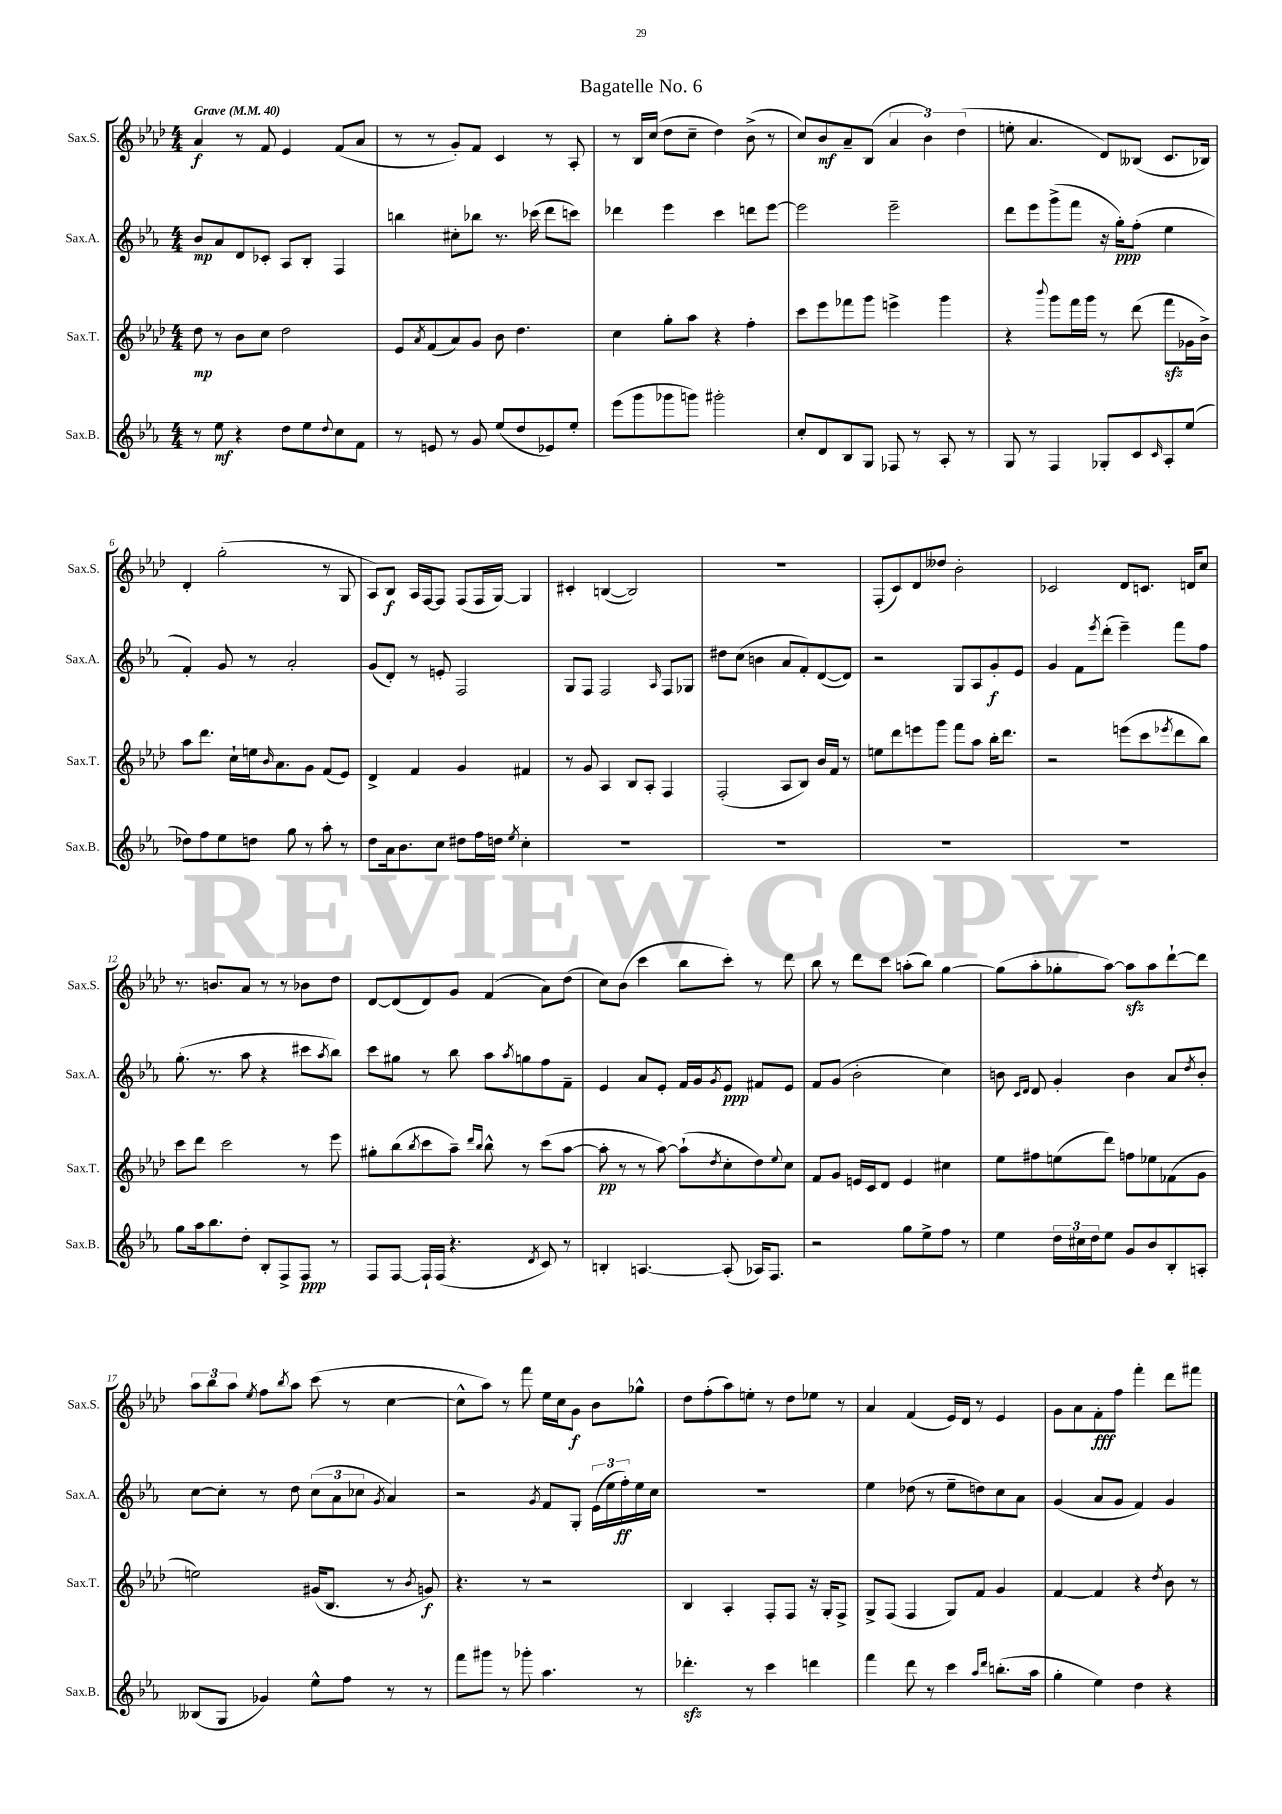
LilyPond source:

\header { title = "Bagatelle No. 6" }
<<
\new StaffGroup <<
\new Staff = "s0" \with { instrumentName = "Sax.S." shortInstrumentName = "Sax.S." } {
    \clef treble \key aes \major \numericTimeSignature \time 4/4 \tempo "Grave" 4 = 40
    aes'4\f r8 f'8 ees'4 f'8( aes'8 |
    r8 r8 g'8-.) f'8 c'4 r8 aes8-. |
    r8 bes16 c''16( des''8 c''8-- des''4) bes'8->( r8 |
    c''8) bes'8\mf aes'8-- bes8( \tuplet 3/2 { aes'4 bes'4) des''4( } |
    e''8-. aes'4. des'8) beses8( c'8. bes16) |
    des'4-. g''2-.( r8 g8 |
    aes8) bes8\f aes16 f16~ f8 f8( f16 g16~) g4 |
    cis'4-. b4~( b2) |
    R1 |
    f8-.( c'8) des'8 deses''8 bes'2-. |
    ces'2 des'8 c'8. d'16 c''8 |
    r8. b'8. aes'8 r8 r8 bes'8 des''8 |
    des'8~ des'8( des'8) g'8 f'4( aes'8) des''8( |
    c''8) bes'8( c'''4 bes''8 c'''8-.) r8 des'''8 |
    bes''8 r8 des'''8 c'''8 a''8-.( bes''8) g''4~ |
    g''8( aes''8-. ges''8-. aes''8~) aes''8\sfz aes''8 des'''8~-! des'''8 |
    \tuplet 3/2 { aes''8 bes''8 aes''8 } \acciaccatura { ees''8 } f''8 \acciaccatura { bes''8 } aes''8 c'''8( r8 c''4~ |
    c''8-^ aes''8) r8 f'''8 ees''16 c''16 g'8\f bes'8 ges''8-^ |
    des''8 f''8-.( aes''8) e''8-. r8 des''8 ees''8 r8 |
    aes'4 f'4( ees'16) des'16 r8 ees'4 |
    g'8 aes'8 f'8-.\fff f''8 f'''4-. des'''8 fis'''8 \bar "|." |
}
\new Staff = "s1" \with { instrumentName = "Sax.A." shortInstrumentName = "Sax.A." } {
    \clef treble \key ees \major \numericTimeSignature \time 4/4
    bes'8\mp aes'8 d'8 ces'8-. aes8 bes8-. f4 |
    b''4 cis''8-. bes''8 r8. ces'''16( d'''8 c'''8) |
    des'''4 ees'''4 c'''4 d'''8 ees'''8~ |
    ees'''2 ees'''2-- |
    d'''8 ees'''8 g'''8->( f'''8 r16 g''16-.\ppp) f''8-.( ees''4 |
    f'4-.) g'8 r8 aes'2-. |
    g'8( d'8-.) r8 e'8-. f2 |
    g8 f8 f2 \grace { aes16 } f8 ges8 |
    dis''8 c''8( b'4 aes'8 f'8-.) d'8~( d'8) |
    r2 g8 aes8 g'8-.\f ees'8 |
    g'4 f'8 \acciaccatura { ees'''8 } d'''8-.( ees'''4--) f'''8 f''8 |
    g''8.-.( r8. aes''8 r4 cis'''8 \acciaccatura { aes''8 } bes''8) |
    c'''8 gis''8 r8 bes''8 aes''8 \acciaccatura { aes''8 } g''8 f''8 f'8-- |
    ees'4 aes'8 ees'8-. f'16 g'16 \acciaccatura { g'8 } ees'8\ppp fis'8 ees'8 |
    f'8 g'8( bes'2-. c''4) |
    b'8 \grace { c'16 d'16 } d'8 g'4-. b'4 aes'8 \acciaccatura { d''8 } b'8-. |
    c''8~ c''8-. r8 d''8 \tuplet 3/2 { c''8( aes'8 ces''8 } \acciaccatura { g'8 } aes'4) |
    r2 \acciaccatura { g'8 } f'8 g8-. \tuplet 3/2 { ees'16( ees''16 f''16-.\ff) } ees''16 c''16 |
    R1 |
    ees''4 des''8( r8 ees''8-- d''8) c''8 aes'8 |
    g'4( aes'8 g'8 f'4) g'4 \bar "|." |
}
\new Staff = "s2" \with { instrumentName = "Sax.T." shortInstrumentName = "Sax.T." } {
    \clef treble \key aes \major \numericTimeSignature \time 4/4
    des''8\mp r8 bes'8 c''8 des''2 |
    ees'8 \acciaccatura { aes'8 } f'8( aes'8) g'8 bes'8 des''4. |
    c''4 g''8-. aes''8 r4 f''4-. |
    c'''8 ees'''8 fes'''8 g'''8 e'''4-> g'''4 |
    r4 \appoggiatura { bes'''8 } g'''8 f'''16 g'''16 r8 des'''8( f'''8\sfz ges'16 bes'16->) |
    aes''8 des'''8. c''16-! e''16 \grace { bes'16 } aes'8. g'8 f'8( ees'8) |
    des'4-> f'4 g'4 fis'4 |
    r8 g'8 aes4 bes8 aes8-. f4 |
    f2-.( aes8 bes8) bes'16 f'16 r8 |
    e''8 des'''8 e'''8 g'''8 f'''8 aes''8 bes''16-. des'''8. |
    r2 e'''8( c'''8 \acciaccatura { ees'''8 } des'''8 bes''8) |
    c'''8 des'''8 c'''2 r8 ees'''8 |
    gis''8-. bes''8( \acciaccatura { bes''8 } c'''8 aes''8--) \grace { des'''16 bes''16 } bes''8-^ r8 c'''8( aes''8~ |
    aes''8-.\pp r8 r8 aes''8~) aes''8-!( \acciaccatura { des''8 } c''8-. des''8) \appoggiatura { ees''8 } c''8 |
    f'8 g'8 e'16 c'16 des'8 e'4 cis''4 |
    ees''8 fis''8 e''8( des'''8) f''8 ees''8 fes'8( g'8 |
    e''2) gis'16( bes8. r8 \acciaccatura { bes'8 } g'8\f) |
    r4. r8 r2 |
    bes4 aes4-. f8-. f8 r16 g16-. f8-> |
    g8-> f8( f4 g8) f'8 g'4 |
    f'4~ f'4 r4 \acciaccatura { des''8 } bes'8 r8 \bar "|." |
}
\new Staff = "s3" \with { instrumentName = "Sax.B." shortInstrumentName = "Sax.B." } {
    \clef treble \key ees \major \numericTimeSignature \time 4/4
    r8 ees''8\mf r4 d''8 ees''8 \appoggiatura { d''8 } c''8 f'8 |
    r8 e'8 r8 g'8 ees''8( d''8 ees'8) ees''8-. |
    ees'''8( g'''8 ges'''8 g'''8) gis'''2-. |
    c''8-. d'8 bes8 g8 fes8 r8 aes8-. r8 |
    g8 r8 f4 ges8-. c'8 \grace { c'16 } aes8-. ees''8( |
    des''8) f''8 ees''8 d''8 g''8 r8 aes''8-. r8 |
    d''8 aes'16 bes'8. c''8 dis''8 f''16 d''16 \acciaccatura { ees''8 } c''4-. |
    R1 |
    R1 |
    R1 |
    R1 |
    g''8 aes''16 bes''8. d''8-. bes8-. f8-> f8\ppp r8 |
    f8 f8~ f16-! f16( r4. \acciaccatura { d'8 } c'8) r8 |
    b4-. a4.~ a8-.( aes16) f8. |
    r2 g''8 ees''8-> f''8 r8 |
    ees''4 \tuplet 3/2 { d''16 cis''16 d''16 } ees''8 g'8 bes'8 bes8-. a8-. |
    beses8( g8 ges'4) ees''8-^ f''8 r8 r8 |
    f'''8 gis'''8 r8 ges'''8-. aes''4. r8 |
    des'''4.-.\sfz r8 c'''4 d'''4 |
    f'''4 d'''8 r8 c'''4 \grace { aes''16 d'''16 } b''8.-.( aes''16 |
    g''4-. ees''4) d''4 r4 \bar "|." |
}
>>
>>
